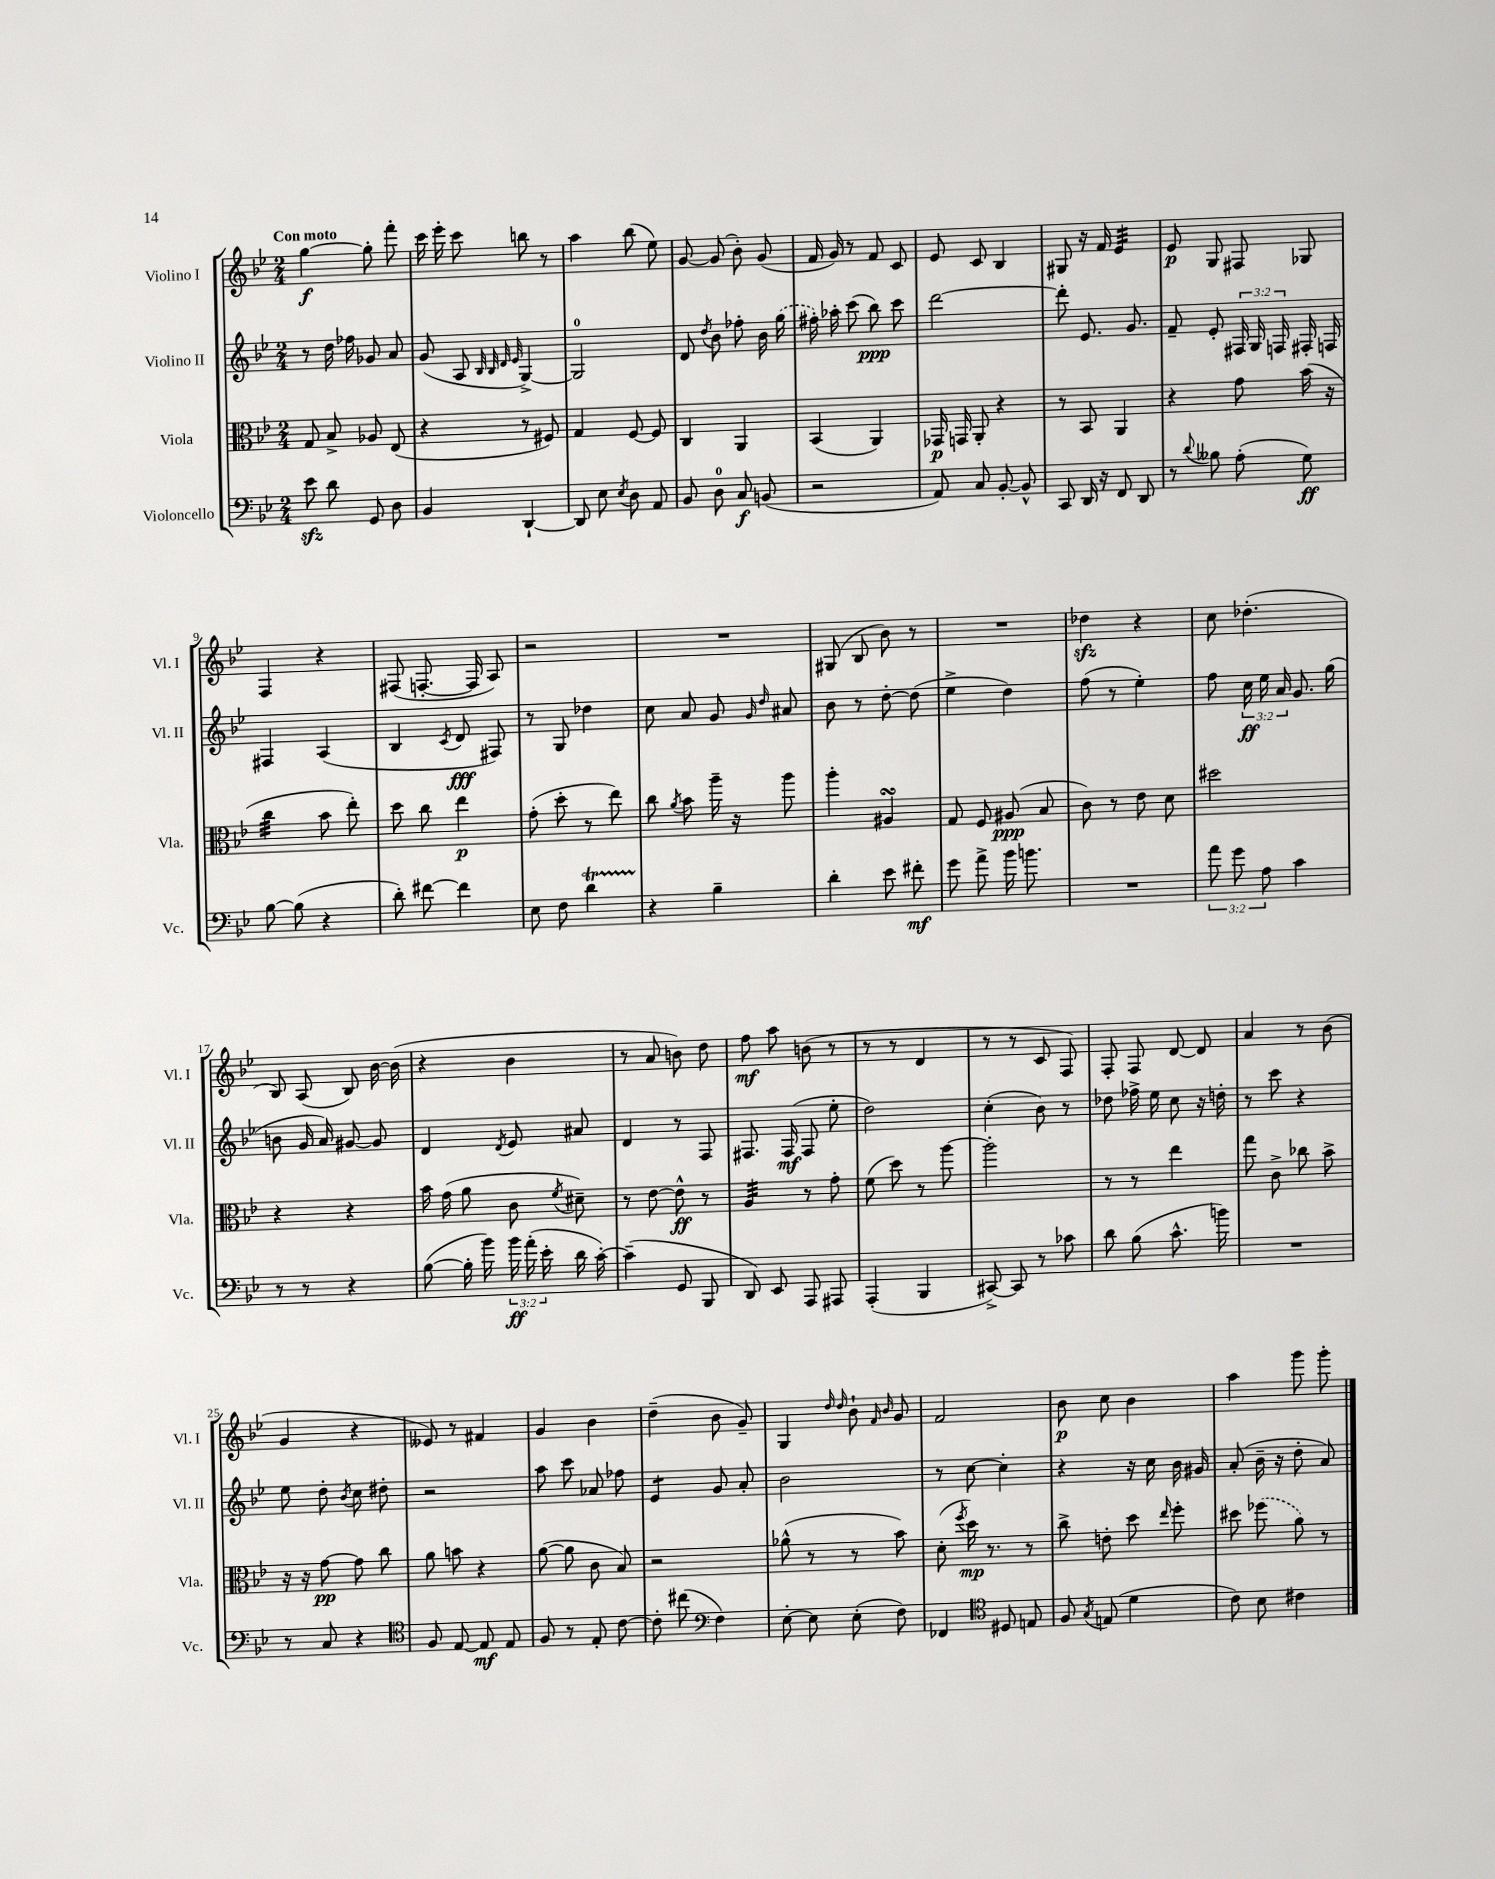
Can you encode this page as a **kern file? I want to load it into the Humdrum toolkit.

**kern	**dynam	**kern	**dynam	**kern	**dynam	**kern	**dynam
*part4	*part4	*part3	*part3	*part2	*part2	*part1	*part1
*staff4	*staff4	*staff3	*staff3	*staff2	*staff2	*staff1	*staff1
*I"Violoncello	*	*I"Viola	*	*I"Violino II	*	*I"Violino I	*
*I'Vc.	*	*I'Vla.	*	*I'Vl. II	*	*I'Vl. I	*
*clefF4	*	*clefC3	*	*clefG2	*	*clefG2	*
*k[b-e-]	*	*k[b-e-]	*	*k[b-e-]	*	*k[b-e-]	*
*M2/4	*	*M2/4	*	*M2/4	*	*M2/4	*
=1	=1	=1	=1	=1	=1	=1	=1
!	!	!	!	!	!	!LO:TX:a:B:t=Con moto	!
8e-zz\	.	8G/	.	8r	.	[4gg\	f
8d\	.	8B-^/	.	16dd\	.	.	.
.	.	.	.	16ff-X\	.	.	.
8GG/	.	8A-X/	.	8g-X/	.	8gg'\]	.
8D\	.	(8E-/	.	8a/	.	8fff'\	.
=2	=2	=2	=2	=2	=2	=2	=2
4BB-/	.	4r	.	(8g/	.	16ccc\	.
.	.	.	.	.	.	16eee-'\	.
.	.	.	.	8A/	.	8ccc\	.
.	.	.	.	32qqB-/	.	.	.
.	.	.	.	32qqB-/	.	.	.
.	.	.	.	32qqd/	.	.	.
.	.	.	.	32qqe-/	.	.	.
[4DD`/	.	8r	.	[4G^/)	.	8bbn\	.
.	.	8F#X/)	.	.	.	8r	.
=3	=3	=3	=3	=3	=3	=3	=3
8DD/]	.	4G/	.	2G/]	.	4aa\	.
8E-\	.	.	.	.	.	.	.
8qE-/	.	.	.	.	.	.	.
8D\	.	[8F/	.	.	.	(8bb-\	.
8AA/	.	8F/]	.	.	.	8ee-\)	.
=4	=4	=4	=4	=4	=4	=4	=4
8BB-/	.	4C/	.	8d/	.	[8g/	.
.	.	.	.	8qdd/	.	.	.
8D\	.	.	.	8b-\	.	(8g/]	.
8C/	f	4AA/	.	8ff-X'\	.	8b-'\)	.
(8BBn/	.	.	.	16b-\	.	(8g/	.
.	.	.	.	(16gg\	.	.	.
=5	=5	=5	=5	=5	=5	=5	=5
2r	.	(4BB-/	.	16ff#X'\)	.	16f/	.
.	.	.	.	16aa-X'\	.	16g/)	.
.	.	.	.	(8ccc\	.	8r	.
.	.	4AA/)	.	8bb-\)	ppp	8f/	.
.	.	.	.	8ccc\	.	8c/	.
=6	=6	=6	=6	=6	=6	=6	=6
8AA/)	.	16GG-X/	p	[2ddd\	.	8e-/	.
.	.	16GGn/	.	.	.	.	.
8C/	.	8AA'/	.	.	.	8c/	.
[8BB-'/	.	4r	.	.	.	4B-/	.
8BB-^^/]	.	.	.	.	.	.	.
=7	=7	=7	=7	=7	=7	=7	=7
8CC/	.	8r	.	8ddd'\]	.	8G#X/	.
16DD/	.	8BB-/	.	8.e-/	.	16r	.
16r	.	.	.	.	.	16f/	.
*	*	*	*	*	*	*tremolo	*
8FF/	.	4AA/	.	.	.	32e-/LLL	.
.	.	.	.	.	.	32e-/	.
.	.	.	.	8.g/	.	32e-/	.
.	.	.	.	.	.	32e-/	.
8DD/	.	.	.	.	.	32e-/	.
.	.	.	.	.	.	32e-/	.
.	.	.	.	.	.	32e-/	.
.	.	.	.	.	.	32e-/JJJ	.
*	*	*	*	*	*	*Xtremolo	*
=8	=8	=8	=8	=8	=8	=8	=8
8r	.	4r	.	8f~/	.	8e-/	p
8qqd/	.	.	.	.	.	.	.
8B--X\	.	.	.	8e-'/	.	8G/	.
(8A'\	.	8g\	.	24F#X/	.	8F#X/	.
.	.	.	.	24G/	.	.	.
.	.	.	.	24Fn/	.	.	.
8G\)	ff	(16b-\	.	16F#X'/	.	8G-X/	.
.	.	16r	.	16Fn/	.	.	.
!!LO:LB:g=z
=9	=9	=9	=9	=9	=9	=9	=9
*	*	*tremolo	*	*	*	*	*
[8B-\	.	32cc\LLL	.	4F#X/	.	4F/	.
.	.	32cc\	.	.	.	.	.
.	.	32cc\	.	.	.	.	.
.	.	32cc\	.	.	.	.	.
(8B-\]	.	32cc\	.	.	.	.	.
.	.	32cc\	.	.	.	.	.
.	.	32cc\	.	.	.	.	.
.	.	32cc\JJJ	.	.	.	.	.
*	*	*Xtremolo	*	*	*	*	*
4r	.	8b-\	.	(4A/	.	4r	.
.	.	8ee-'\)	.	.	.	.	.
=10	=10	=10	=10	=10	=10	=10	=10
8d'\)	.	8dd\	.	4B-/	.	(8F#X/	.
[8f#X\	.	8cc\	.	.	.	[8.Fn'/	.
.	.	.	.	8qc/	.	.	.
4f#\]	.	4ee-\	p	8d/	fff	.	.
.	.	.	.	.	.	16F/]	.
.	.	.	.	8F#X/)	.	8A/)	.
=11	=11	=11	=11	=11	=11	=11	=11
8E-\	.	(8g'\	.	8r	.	2r	.
8F\	.	8dd'\	.	8G/	.	.	.
4dt\	.	8r	.	4dd-X\	.	.	.
.	.	8ee-\)	.	.	.	.	.
=12	=12	=12	=12	=12	=12	=12	=12
4r	.	8cc\	.	8cc\	.	2r	.
.	.	8qa/	.	.	.	.	.
.	.	8b-\	.	8a/	.	.	.
4B-~\	.	16aa~\	.	8g/	.	.	.
.	.	16r	.	.	.	.	.
.	.	.	.	16qqg/	.	.	.
.	.	.	.	16qqdd/	.	.	.
.	.	8aa\	.	8a#X/	.	.	.
=13	=13	=13	=13	=13	=13	=13	=13
4d'\	.	4aa'\	.	8b-\	.	(8G#X/	.
.	.	.	.	8r	.	8B-/	.
8e-\	.	4A#XsSsS/	.	[8dd'\	.	8b-\)	.
8f#X'\	mf	.	.	(8dd\]	.	8r	.
=14	=14	=14	=14	=14	=14	=14	=14
8g\	.	8G/	.	4ee-^\	.	2r	.
8a^\	.	8F/	.	.	.	.	.
16b-\	.	(8A#X/	ppp	4dd\)	.	.	.
8.bn\	.	.	.	.	.	.	.
.	.	8B-/	.	.	.	.	.
=15	=15	=15	=15	=15	=15	=15	=15
2r	.	8c\)	.	(8ff\	.	4dd-Xzz\	.
.	.	8r	.	8r	.	.	.
.	.	8e-\	.	4ee-'\)	.	4r	.
.	.	8d\	.	.	.	.	.
=16	=16	=16	=16	=16	=16	=16	=16
12a\	.	2dd#X\	.	8ff\	.	8cc\	.
12g\	.	.	.	.	.	.	.
.	.	.	.	24cc\	ff	(4.dd-X'\	.
12A\	.	.	.	24ee-\	.	.	.
.	.	.	.	24a/	.	.	.
4c\	.	.	.	8.g/	.	.	.
.	.	.	.	(16gg\	.	.	.
!!LO:LB:g=z
=17	=17	=17	=17	=17	=17	=17	=17
8r	.	4r	.	8bn\	.	8B-/)	.
8r	.	.	.	16g/	.	(8A/	.
.	.	.	.	16a/)	.	.	.
4r	.	4r	.	[8g#X/	.	8B-/)	.
.	.	.	.	8g#/]	.	[16b-\	.
.	.	.	.	.	.	(16b-\]	.
=18	=18	=18	=18	=18	=18	=18	=18
([8B-\	.	16b-\	.	4d/	.	4r	.
.	.	(16g\	.	.	.	.	.
16B-'\]	.	8a\	.	.	.	.	.
16b-\)	.	.	.	.	.	.	.
.	.	.	.	8qd/	.	.	.
24b-\	ff	8c\	.	8e-/	.	4b-\	.
(24a'\	.	.	.	.	.	.	.
24e-'\	.	.	.	.	.	.	.
.	.	8qf/	.	.	.	.	.
16d\	.	8d#X~\)	.	8a#X/	.	.	.
[16c'\)	.	.	.	.	.	.	.
=19	=19	=19	=19	=19	=19	=19	=19
(4c~\]	.	8r	.	4d/	.	8r	.
.	.	[8e-\	.	.	.	8a/	.
8GG/	.	8e-^^\]	ff	8r	.	8bn\)	.
8BBB-/	.	8r	.	8F/	.	8dd\	.
=20	=20	=20	=20	=20	=20	=20	=20
*	*	*tremolo	*	*	*	*	*
8DD/)	.	32A/LLL	.	8.F#X/	.	8ff\	mf
.	.	32A/	.	.	.	.	.
.	.	32A/	.	.	.	.	.
.	.	32A/	.	.	.	.	.
8EE-/	.	32A/	.	.	.	8aa\	.
.	.	32A/	.	.	.	.	.
.	.	32A/	.	(16F#/	mf	.	.
.	.	32A/JJJ	.	.	.	.	.
*	*	*Xtremolo	*	*	*	*	*
8AAA/	.	8r	.	8F#/	.	(8bn\	.
8AAA#X/	.	8g'\	.	8ee-'\	.	8r	.
=21	=21	=21	=21	=21	=21	=21	=21
(4AAA'/	.	(8f\	.	2dd\)	.	8r	.
.	.	8dd\)	.	.	.	8r	.
4BBB-/	.	8r	.	.	.	4d/	.
.	.	[8aa\	.	.	.	.	.
=22	=22	=22	=22	=22	=22	=22	=22
[8CC#X^/)	.	2aa'\]	.	(4cc'\	.	8r	.
8CC#/]	.	.	.	.	.	8r	.
8r	.	.	.	8b-\)	.	8c/	.
8c-X\	.	.	.	8r	.	8F/)	.
=23	=23	=23	=23	=23	=23	=23	=23
8d\	.	8r	.	8dd-X\	.	8F'/	.
(8B-\	.	8r	.	16ff-X^\	.	8F/	.
.	.	.	.	16ee-\	.	.	.
8.c^^\	.	4ee-\	.	8cc\	.	[8d/	.
.	.	.	.	16r	.	8d/]	.
16bn\)	.	.	.	16ddn'\	.	.	.
=24	=24	=24	=24	=24	=24	=24	=24
2r	.	8gg\	.	8r	.	4a/	.
.	.	8c^\	.	8ccc\	.	.	.
.	.	8cc-X\	.	4r	.	8r	.
.	.	8b-^\	.	.	.	(8b-\	.
!!LO:LB:g=z
=25	=25	=25	=25	=25	=25	=25	=25
8r	.	16r	.	8ee-\	.	4g/	.
.	.	16r	.	.	.	.	.
8C/	.	[8g\	pp	8dd'\	.	.	.
.	.	.	.	8qb-/	.	.	.
4r	.	8g\]	.	8cc\	.	4r	.
.	.	8cc\	.	8dd#X'\	.	.	.
=26	=26	=26	=26	=26	=26	=26	=26
*clefC4	*	*	*	*	*	*	*
8F/	.	8a\	.	2r	.	8e--X/)	.
[8E-/	.	8bn\	.	.	.	8r	.
8E-/]	mf	4r	.	.	.	4f#X/	.
8E-/	.	.	.	.	.	.	.
=27	=27	=27	=27	=27	=27	=27	=27
8F/	.	([8a\	.	8aa\	.	4g/	.
8r	.	8a\]	.	8ccc\	.	.	.
8E-'/	.	8c\	.	8a-X/	.	4b-\	.
[8c\	.	8B-/)	.	8ff-X\	.	.	.
=28	=28	=28	=28	=28	=28	=28	=28
*	*	*	*	*tremolo	*	*	*
8c'\]	.	2r	.	8e-/L	.	(4dd~\	.
(8cc#X\	.	.	.	8e-/J	.	.	.
*	*	*	*	*Xtremolo	*	*	*
*clefF4	*	*	*	*	*	*	*
4F\)	.	.	.	8g/	.	8b-\	.
.	.	.	.	8a'/	.	8g~/)	.
=29	=29	=29	=29	=29	=29	=29	=29
[8E-'\	.	(8a-X^^\	.	2b-\	.	4G/	.
8E-\]	.	8r	.	.	.	.	.
.	.	.	.	.	.	16qqdd/	.
.	.	.	.	.	.	16qqdd/	.
(8E-'\	.	8r	.	.	.	8b-`\	.
.	.	.	.	.	.	16qqf/	.
.	.	.	.	.	.	16qqb-/	.
8F\)	.	8b-\)	.	.	.	8g/	.
=30	=30	=30	=30	=30	=30	=30	=30
4FF-X/	.	(8d'\	.	8r	.	2f/	.
.	.	8qff/	.	.	.	.	.
.	.	16dd\)	mp	[8cc\	.	.	.
.	.	8.r	.	.	.	.	.
*clefC4	*	*	*	*	*	*	*
8D#X/	.	.	.	4cc'\]	.	.	.
8En/	.	8r	.	.	.	.	.
=31	=31	=31	=31	=31	=31	=31	=31
8F/	.	8cc^\	.	4r	.	8b-\	p
8qG/	.	.	.	.	.	.	.
(8En/	.	8en'\	.	.	.	8cc\	.
4d\	.	8dd\	.	16r	.	4b-\	.
.	.	.	.	16cc\	.	.	.
.	.	16qqee-/	.	.	.	.	.
.	.	8ff'\	.	16b-\	.	.	.
.	.	.	.	16g#X/	.	.	.
=32	=32	=32	=32	=32	=32	=32	=32
8c\)	.	8dd#X\	.	(8a'/	.	4aa\	.
8B-\	.	(8ff-X\	.	16b-~\	.	.	.
.	.	.	.	16r	.	.	.
4c#X\	.	8a\)	.	8dd'\	.	8ggg\	.
.	.	8r	.	8a/)	.	8ggg'\	.
==	==	==	==	==	==	==	==
*-	*-	*-	*-	*-	*-	*-	*-
